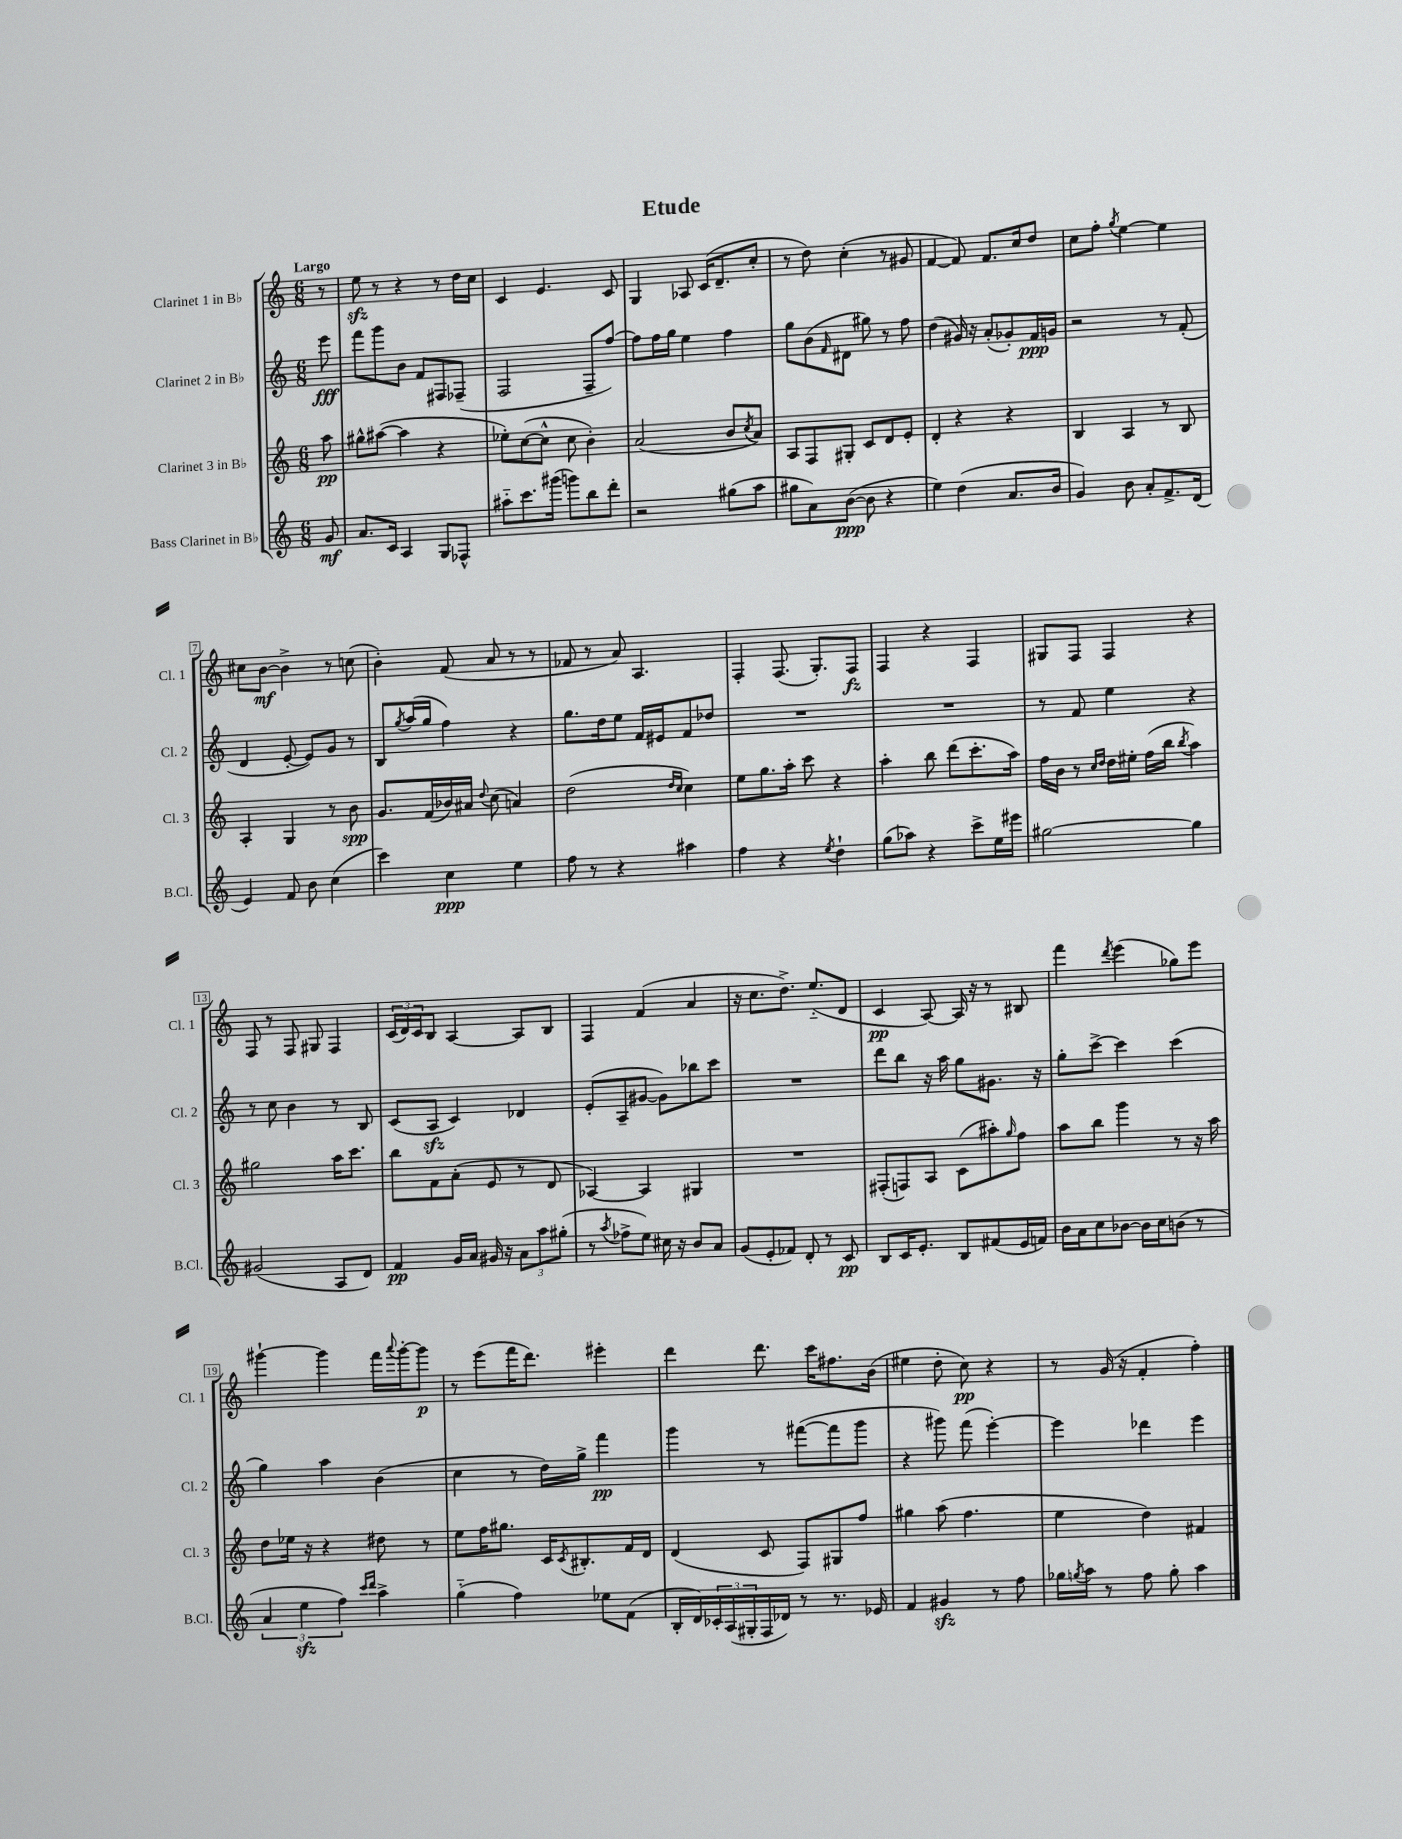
\header { title = "Etude" }
<<
\new StaffGroup <<
\new Staff = "s0" \with { instrumentName = "Clarinet 1 in Bb" shortInstrumentName = "Cl. 1" } {
    \clef treble \key c \major \numericTimeSignature \time 6/8 \partial 8 \tempo "Largo"
    r8 |
    e''8\sfz r8 r4 r8 d''16 c''16 |
    c'4 e'4. c'8 |
    g4 aes8 c'16( d'8.-- c''8-. |
    r8 d''8) c''4-.( r8 gis'8 |
    f'4~ f'8) f'8. c''16 d''8 |
    c''8 f''8-. \acciaccatura { g''8 } e''4~ e''4 |
    cis''8 b'8~\mf b'4-> r8 c''8( |
    b'4-.) f'8( a'8 r8 r8 |
    fes'8 r8 a'8) a4. |
    f4-. f8.( g8.-.) f8\fz |
    f4 r4 f4 |
    gis8 f8 f4 r4 |
    f8 r8 f8 gis8 f4 |
    \tuplet 3/2 { c'16( d'16) c'16 } b8 a4~ a8 b8 |
    f4 f'4( a'4 |
    r16 c''8. d''8.->) e''8.-_( d'8 |
    c'4\pp a8~) a16 r16 r8 bis8 |
    f'''4 \acciaccatura { d'''8 } e'''4( ges''8) e'''8 |
    gis'''4~-! gis'''4 f'''16 \appoggiatura { a'''8 } gis'''16~-. gis'''8\p |
    r8 e'''8( f'''16 d'''8.) eis'''4-. |
    d'''4 d'''8. c'''16 fis''8. b'16( |
    eis''4 d''8-. c''8\pp) r4 |
    r8 g'16( r16 f'4-. f''4-.) \bar "|." |
}
\new Staff = "s1" \with { instrumentName = "Clarinet 2 in Bb" shortInstrumentName = "Cl. 2" } {
    \clef treble \key c \major \numericTimeSignature \time 6/8 \partial 8
    e'''8\fff |
    f'''8 g'''8 b'8 f'8 fis8 fes8--( |
    f2 f8-- f''8~) |
    f''8 f''16 g''16 e''4 f''4 |
    g''8 b'8( \grace { f'16 } dis'8 gis''8) r8 f''8 |
    d''4( gis'16) r16 a'8-.( ges'8-.) f'16\ppp g'16 |
    r2 r8 f'8-.( |
    d'4 e'8~-. e'8) g'8 r8 |
    b8 \acciaccatura { g''8 } a''16( g''16 f''4) r4 |
    g''8. d''16 e''8 f'16 eis'16 f'8 des''8 |
    R2. |
    R2. |
    r8 f'8 e''4 r4 |
    r8 c''8 b'4 r8 b8 |
    c'8( a8\sfz c'4) des'4 |
    e'8-.( a8-- gis'8~ gis'8) bes''8 c'''8 |
    R2. |
    d'''8 b''8 r16 a''16 g''8 gis'8. r16 |
    g''8-. c'''8~-> c'''4 c'''4( |
    g''4) a''4 b'4( |
    c''4 r8 d''16) g''16-> f'''4\pp |
    g'''4 r8 fis'''8~( fis'''8 g'''8 |
    r4 gis'''8) f'''8( e'''4~-.) |
    e'''4 des'''4 e'''4 \bar "|." |
}
\new Staff = "s2" \with { instrumentName = "Clarinet 3 in Bb" shortInstrumentName = "Cl. 3" } {
    \clef treble \key c \major \numericTimeSignature \time 6/8 \partial 8
    a''8\pp |
    gis''8-^ ais''8~( ais''4 r4 |
    ees''8-.) c''8~( c''8-^ c''8 b'4-.) |
    a'2( b'8 \acciaccatura { c''8 } a'8) |
    a8 f8 gis8-. c'8 d'8 e'8-. |
    d'4-. r4 r4 |
    b4 a4 r8 b8 |
    a4-. g4 r8 b'8\spp |
    g'8. f'16( bes'16) ais'16 \appoggiatura { d''8 } c''8( a'4) |
    d''2( \grace { d''16 c''16 } c''4) |
    e''8 g''8. a''16-. c'''8 r4 |
    a''4-. b''8 d'''8( c'''8.-. a''16) |
    f''16 b'16 r8 \grace { c''16 d''16 } d''16 eis''16-. f''16( b''16 \acciaccatura { b''8 } a''4) |
    gis''2 a''16 c'''8. |
    b''8 f'8 a'8-.( e'8 r8 d'8 |
    aes4~) aes4 gis4 |
    R2. |
    fis8-.( f8) a8 c'8( ais''8-.) \grace { g''16 } f''8 |
    a''8 b''8 g'''4 r8 r16 a''16 |
    d''8 ees''16 r16 r4 dis''8 r8 |
    e''8 f''16 gis''8. c'16 \acciaccatura { c'8 } bis8.-. f'16 d'16 |
    d'4( c'8 f8) gis8 f''8 |
    gis''4 a''8( f''4. |
    e''4 d''4) fis'4 \bar "|." |
}
\new Staff = "s3" \with { instrumentName = "Bass Clarinet in Bb" shortInstrumentName = "B.Cl." } {
    \clef treble \key c \major \numericTimeSignature \time 6/8 \partial 8
    g'8\mf |
    a'8. c'16 a4 g8 fes8-^ |
    ais''8-_ c'''8. gis'''16( g'''8) b''8 d'''8-. |
    r2 gis''8( a''8 |
    gis''8 a'8) b'8~\ppp( b'8 r4 |
    e''4) d''4( a'8. b'16 |
    g'4) b'8 a'8-. f'8.-> d'16( |
    e'4) f'8 b'8 c''4( |
    c'''4) c''4\ppp e''4 |
    f''8 r8 r4 ais''4 |
    f''4 r4 \acciaccatura { e''8 } d''4-! |
    g''8( aes''8) r4 c'''8-> e''16 eis'''16 |
    gis''2~ gis''4 |
    gis'2( a8 d'8) |
    f'4\pp g'16 a'16 gis'16 r16 \tuplet 3/2 { a'8 a''8 gis''8-.( } |
    r8 \acciaccatura { a''8 } fes''8-> e''8) cis''16 r16 b'8 a'8 |
    g'8( e'8-. fes'8) d'8-. r8 c'8\pp |
    b8 c'16 e'8.-. b8 fis'8( e'16 f'16) |
    b'16 a'16 c''8 bes'8~ bes'16 c''16 b'8( r8 |
    \tuplet 3/2 { a'4 e''4\sfz f''4) } \grace { c'''16 d'''16 } a''4-> |
    g''4-_( f''4) ees''8 f'8( |
    b16-. d'16) \tuplet 3/2 { ces'16-. a16( gis16-. } f16 des'16) r8 r8. ees'16 |
    f'4 gis'4\sfz r8 f''8 |
    ges''16 \acciaccatura { g''8 } a''16 r8 f''8 g''8-. a''4 \bar "|." |
}
>>
>>
\layout { \context { \Score \override BarNumber.stencil = #(make-stencil-boxer 0.1 0.3 ly:text-interface::print) } }
